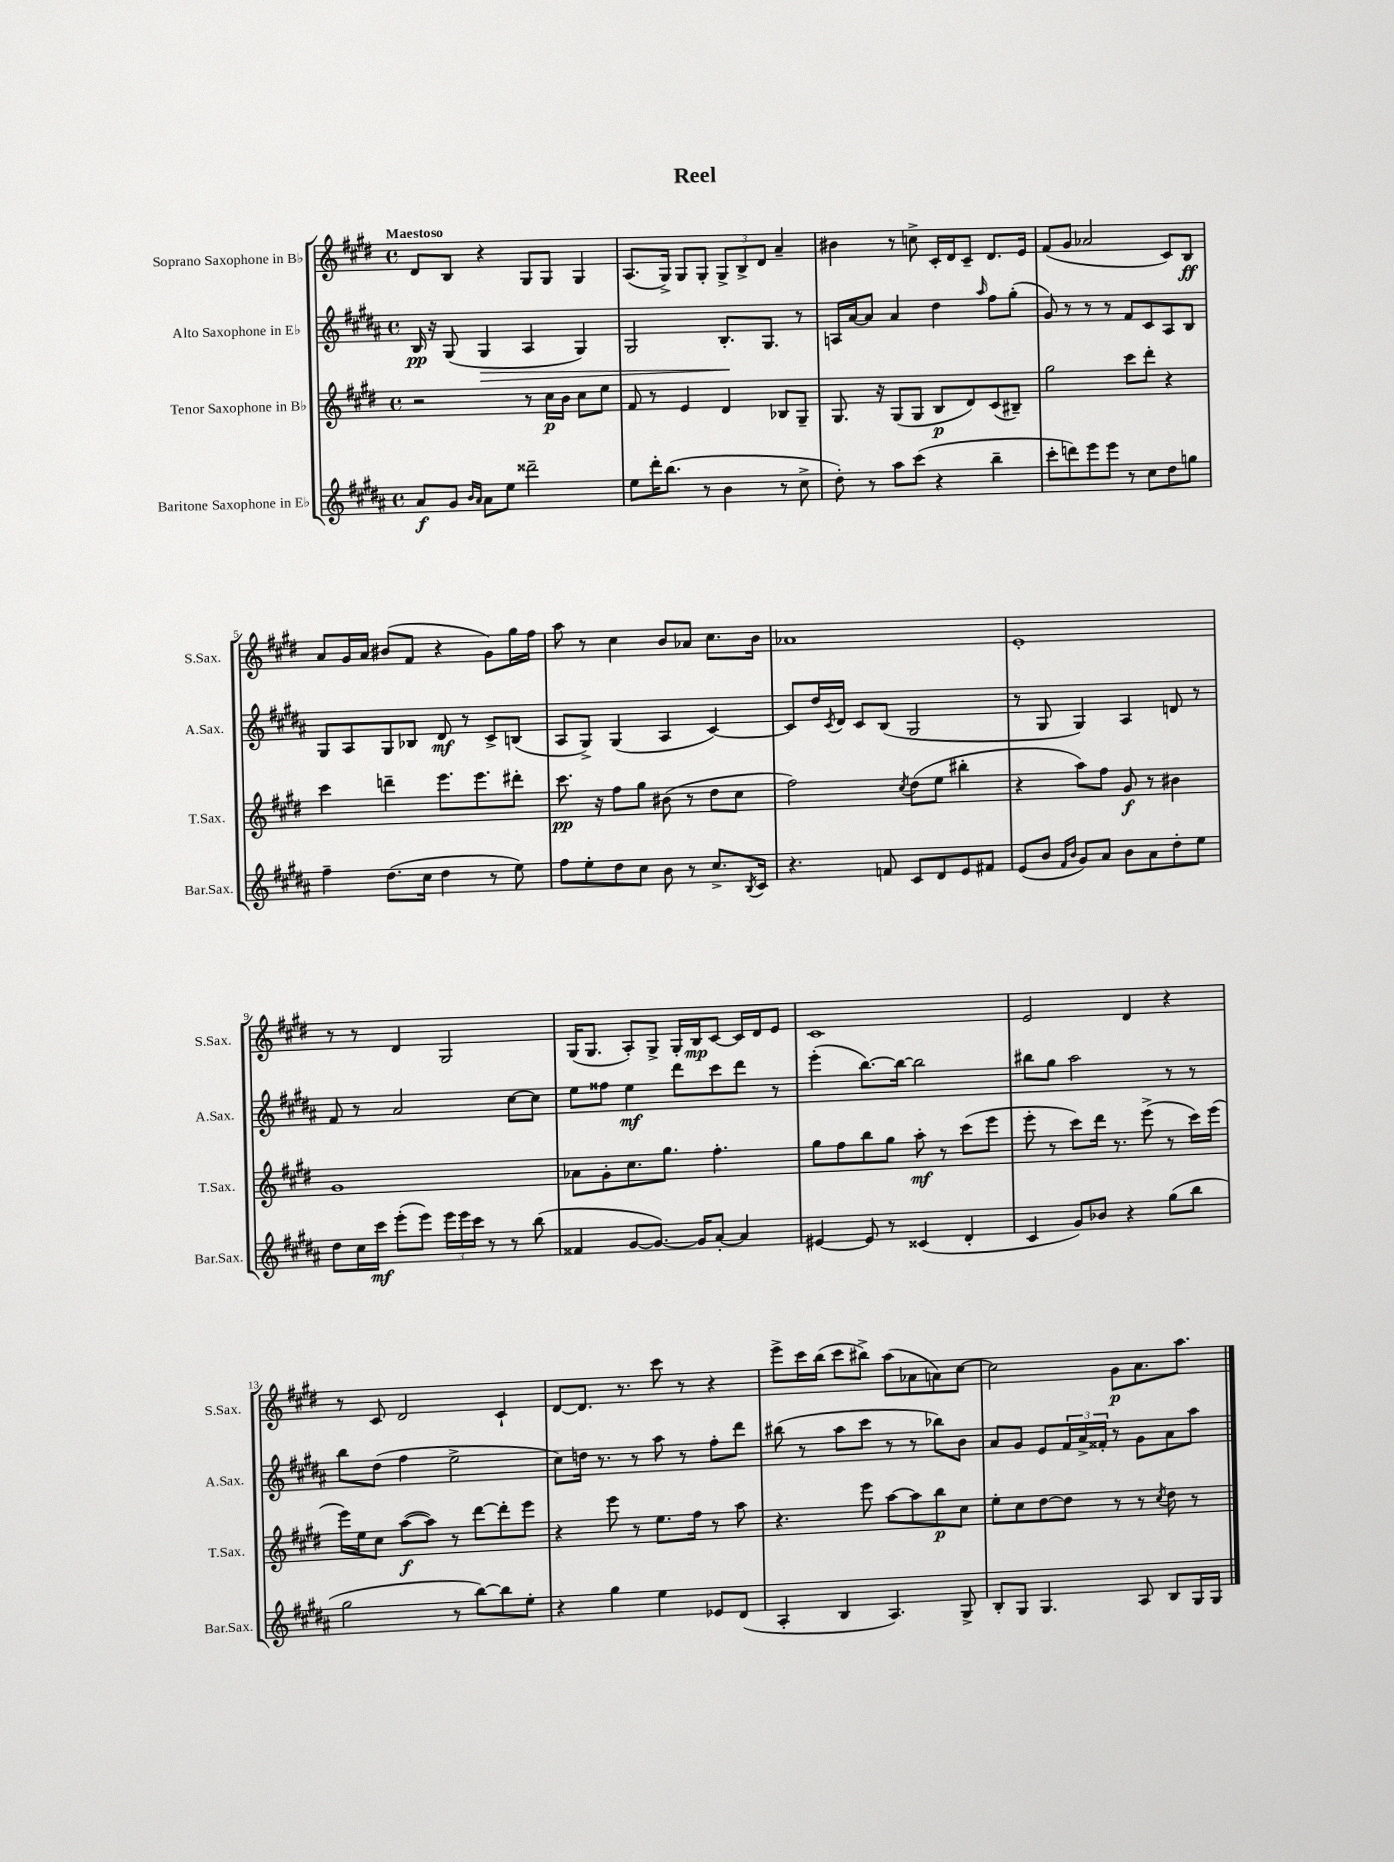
\header { title = "Reel" }
<<
\new StaffGroup <<
\new Staff = "s0" \with { instrumentName = "Soprano Saxophone in Bb" shortInstrumentName = "S.Sax." } {
    \clef treble \key e \major \defaultTimeSignature \time 4/4 \tempo "Maestoso"
    dis'8 b8 r4 gis8 gis8 gis4 |
    a8.( gis16->) gis8 gis8-. \tuplet 3/2 { gis8-> b8-> dis'8 } a'4-- |
    bis'4 r8 c''8-> cis'16-. dis'16 cis'8-- dis'8. e'16 |
    fis'8( gis'8 aes'2 cis'8) b8\ff |
    a'8 gis'16 a'16 bis'8( fis'8 r4 gis'8) gis''16 fis''16 |
    a''8 r8 cis''4 b'8 aes'8 cis''8. b'16 |
    aes'1 |
    e'1-. |
    r8 r8 dis'4 gis2 |
    gis16( gis8. a8-.) gis8-> gis16-. b16\mp cis'8~ cis'16 dis'16 e'8 |
    cis'1 |
    e'2 dis'4 r4 |
    r8 cis'8 dis'2 cis'4-! |
    dis'8~ dis'8. r8. cis'''8 r8 r4 |
    e'''8-> cis'''16 b''16( cis'''8 bis''8->) a''8( aes'8 a'8) cis''8~ |
    cis''2 gis'8\p a'8. a''8. \bar "|." |
}
\new Staff = "s1" \with { instrumentName = "Alto Saxophone in Eb" shortInstrumentName = "A.Sax." } {
    \clef treble \key b \major \defaultTimeSignature \time 4/4
    b16\pp r16 gis8( gis4\> ais4 gis4) |
    gis2 b8.-.\! gis8. r8 |
    a16 ais'16~ ais'8 ais'4 dis''4 \grace { ais''16 } fis''8 gis''8-.( |
    gis'8) r8 r8 r8 fis'8 cis'8 ais8 b8 |
    gis8 ais8 gis8 bes8 dis'8\mf r8 cis'8-> b8( |
    ais8 gis8->) gis4( ais4 cis'4~) |
    cis'8 dis''16 \acciaccatura { cis'8 } dis'16 cis'8 b8( gis2 |
    r8 gis8 gis4) ais4 d'8 r8 |
    fis'8 r8 ais'2 cis''8~ cis''8 |
    e''8 fisis''8 e''4\mf dis'''8 cis'''8 dis'''8 r8 |
    e'''4-.( b''8.~) b''16~ b''2 |
    bis''8 gis''8 ais''2 r8 r8 |
    b''8 dis''8( fis''4 e''2-> |
    cis''8) d''16 r8. r8 ais''8 r8 fis''8-. dis'''8 |
    bis''8( r8 ais''8 cis'''8 r8 r8 bes''8) b'8 |
    ais'8 gis'8 e'8 \tuplet 3/2 { fis'16 ais'16-> fisis'16-. } r8 gis'8 ais'8 ais''8 \bar "|." |
}
\new Staff = "s2" \with { instrumentName = "Tenor Saxophone in Bb" shortInstrumentName = "T.Sax." } {
    \clef treble \key e \major \defaultTimeSignature \time 4/4
    r2 r8 cis''16\p b'16 cis''8 e''8 |
    fis'8 r8 e'4 dis'4 bes8 gis8-- |
    gis8. r16 gis8( gis8 b8\p dis'8) cis'8( bis8--) |
    gis''2 cis'''8 dis'''8-. r4 |
    cis'''4 d'''4-- e'''8. e'''8. dis'''8-. |
    cis'''8.\pp r16 fis''8 gis''8 bis'8( r8 dis''8 cis''8 |
    fis''2) \acciaccatura { cis''8 } dis''8( e''8 bis''4-. |
    r4 a''8) fis''8 gis'8\f r8 bis'4 |
    gis'1 |
    aes'8 gis'8-. cis''8. gis''8. fis''4.-. |
    gis''8 fis''8 b''8 gis''8 a''8-.\mf r8 cis'''8( e'''8 |
    e'''8-. r8 cis'''8) dis'''16 r8. e'''8->( r8 cis'''16) e'''16( |
    e'''16) e''16 cis''8 a''8~\f( a''8) r8 dis'''8~ dis'''8-. e'''8 |
    r4 e'''8 r8 e''8. fis''16 r8 a''8 |
    r4. e'''8 a''8~ a''8 b''8\p cis''8 |
    e''8-. cis''8 dis''8~ dis''8 r8 r8 \acciaccatura { cis''8 } dis''8 r8 \bar "|." |
}
\new Staff = "s3" \with { instrumentName = "Baritone Saxophone in Eb" shortInstrumentName = "Bar.Sax." } {
    \clef treble \key b \major \defaultTimeSignature \time 4/4
    ais'8\f gis'8 \grace { b'16 ais'16 } ais'8 e''8 disis'''2-- |
    e''8 dis'''16-. b''8.( r8 b'4 r8 cis''8-> |
    dis''8-.) r8 ais''8 cis'''8( r4 b''4-- |
    cis'''8-. d'''8) e'''8 e'''8 r8 cis''8 dis''8 g''8 |
    fis''4-- dis''8.( cis''16 dis''4 r8 e''8) |
    fis''8 e''8-. dis''8 cis''8 b'8 r8 cis''8.-> \acciaccatura { b8 } cis'16 |
    r4. f'8 cis'8 dis'8 e'8 fis'8 |
    e'8( b'8 \grace { fis'16 b'16 } gis'8) ais'8 b'8 ais'8 dis''8-. e''8 |
    dis''8 cis''16 cis'''16\mf e'''8-.( e'''8) \tuplet 3/2 { e'''16 e'''16 cis'''16 } r8 r8 b''8( |
    fisis'4 gis'8~ gis'8.~) gis'16 ais'8~-. ais'4 |
    eis'4~ eis'8 r8 cisis'4( dis'4-. |
    cis'4 gis'8) bes'8 r4 gis''8( b''8 |
    gis''2 r8 b''8~) b''8 e''8-. |
    r4 gis''4 e''4 ees'8 dis'8( |
    ais4-. b4 ais4.) gis8-> |
    b8-. gis8 gis4. ais8 b8 gis16 gis16 \bar "|." |
}
>>
>>
